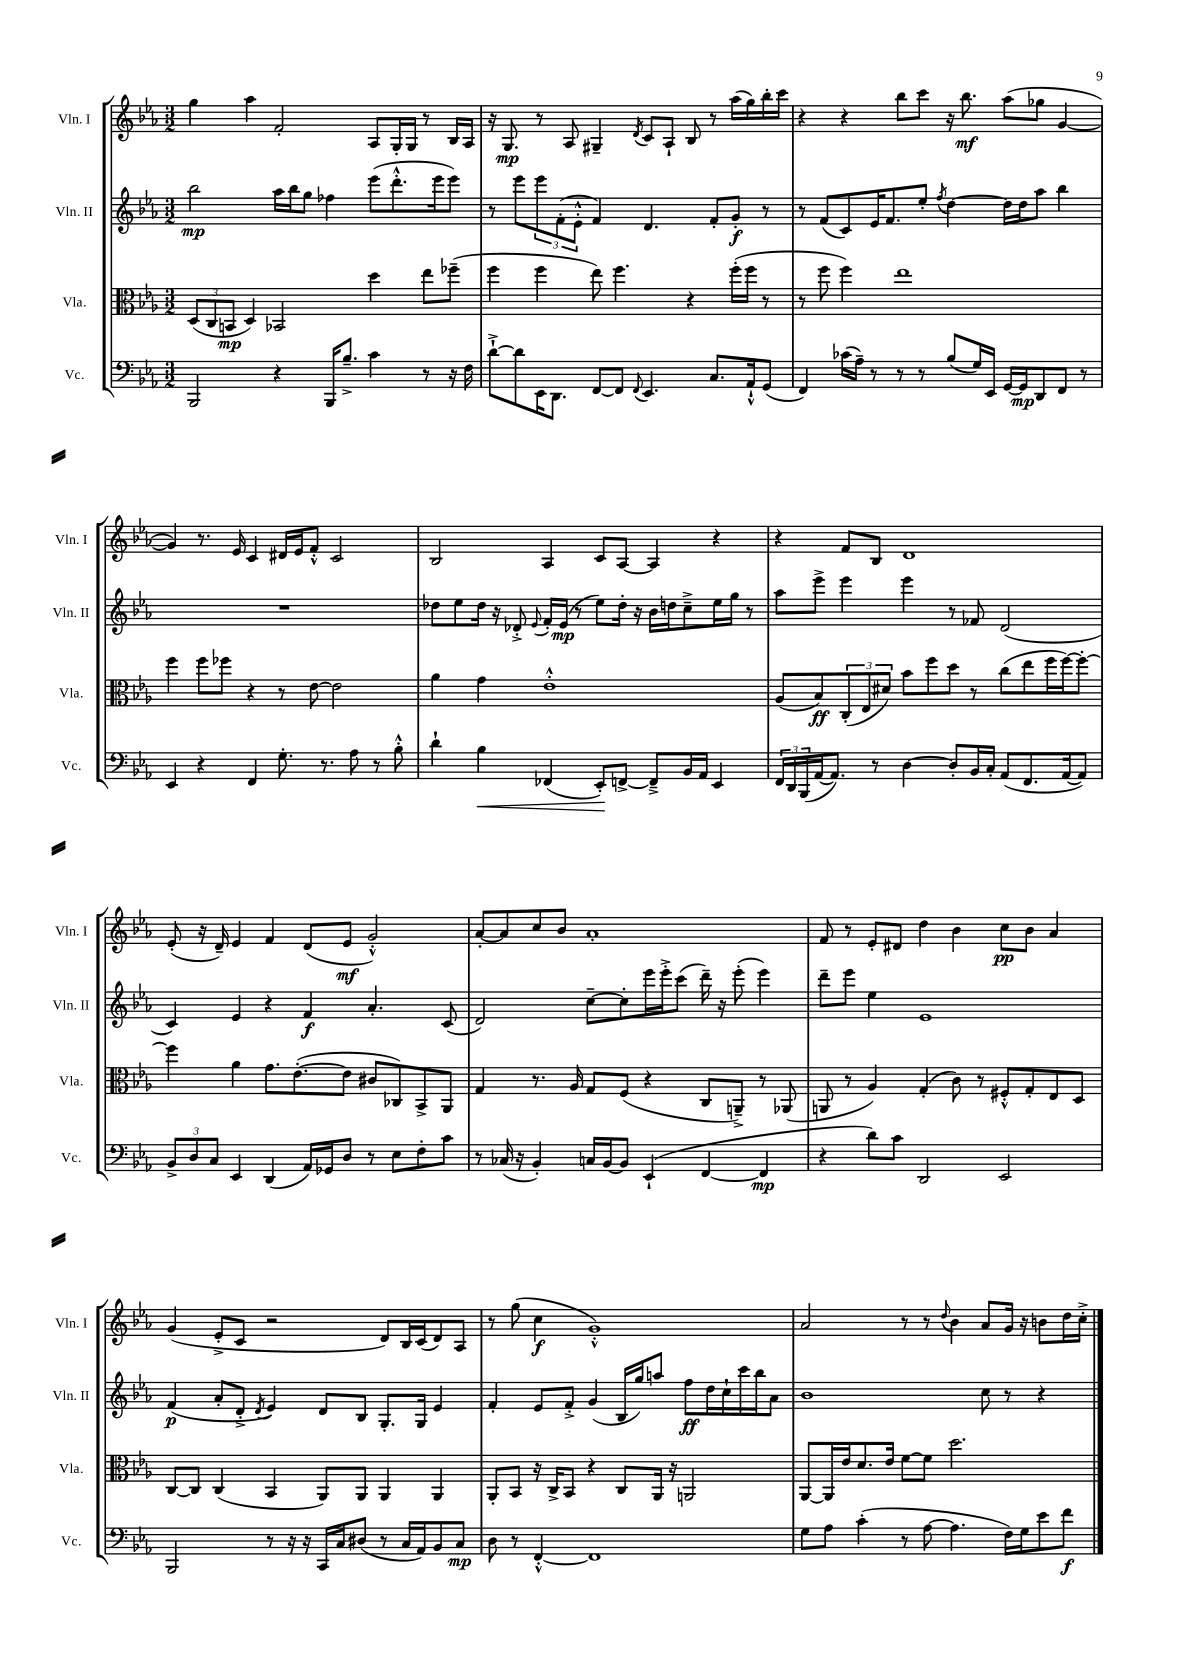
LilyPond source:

<<
\new StaffGroup <<
\new Staff = "s0" \with { instrumentName = "Vln. I" shortInstrumentName = "Vln. I" } {
    \clef treble \key ees \major \numericTimeSignature \time 3/2
    g''4 aes''4 f'2-. aes8 g16-. g16 r8 bes16 aes16 |
    r16 g8.\mp r8 aes8 gis4-- \acciaccatura { d'8 } c'8 aes8-! bes8 r8 aes''16( g''16) bes''16-. c'''16 |
    r4 r4 bes''8 c'''8 r16 bes''8.\mf aes''8( ges''8 g'4~ |
    g'4) r8. ees'16 c'4 dis'16 ees'16 f'8-.-^ c'2 |
    bes2 aes4 c'8 aes8~ aes4 r4 |
    r4 f'8 bes8 d'1 |
    ees'8-.( r16 d'16--) ees'4 f'4 d'8( ees'8\mf g'2-.-^) |
    aes'8~-. aes'8 c''8 bes'8 aes'1-. |
    f'8 r8 ees'8-. dis'8 d''4 bes'4 c''8\pp bes'8 aes'4 |
    g'4( ees'8-.-> c'8 r2 d'8) bes16 c'16( d'8) aes8 |
    r8 g''8( c''4\f g'1-.-^) |
    aes'2 r8 r8 \appoggiatura { d''8 } bes'4 aes'8 g'16 r16 b'8 d''16 c''16-.-> \bar "|." |
}
\new Staff = "s1" \with { instrumentName = "Vln. II" shortInstrumentName = "Vln. II" } {
    \clef treble \key ees \major \numericTimeSignature \time 3/2
    bes''2\mp aes''16 bes''16 g''8 fes''4 ees'''8( d'''8.-.-^ ees'''16 ees'''8) |
    r8 ees'''8 \tuplet 3/2 { ees'''8 f'8-.( ees'8-.-^ } f'4) d'4. f'8-. g'8-.\f r8 |
    r8 f'8( c'8) ees'16 f'8. ees''8-. \acciaccatura { f''8 } d''4~ d''16 d''16 aes''8 bes''4 |
    R1. |
    des''8 ees''8 des''16 r16 des'8-.-> \appoggiatura { ees'8 } f'16-. ees'16\mp( r8 ees''8) des''16-. r16 bes'16 d''16 c''8---> ees''16 g''16 r8 |
    aes''8 ees'''8-> ees'''4 ees'''4 r8 fes'8 d'2( |
    c'4) ees'4 r4 f'4\f aes'4.-. c'8( |
    d'2) c''8~-- c''8-. ees'''16 ees'''16-.-> c'''8( d'''16--) r16 ees'''8-.( ees'''4) |
    d'''8-- ees'''8 ees''4 ees'1 |
    f'4\p( aes'8-. d'8-.-> \acciaccatura { d'8 } ees'4) d'8 bes8 g8.-. g16 ees'4 |
    f'4-. ees'8 f'8-.-> g'4( bes16 g''16) a''8 f''8\ff d''16 c''16-! c'''16 bes''16 aes'8 |
    bes'1 c''8 r8 r4 \bar "|." |
}
\new Staff = "s2" \with { instrumentName = "Vla." shortInstrumentName = "Vla." } {
    \clef alto \key ees \major \numericTimeSignature \time 3/2
    \tuplet 3/2 { d8( c8 b,8\mp } d4) bes,2 d''4 ees''8 fes''8--( |
    f''4 f''4 ees''8) f''4. r4 f''16-.( f''16 r8 |
    r8 f''8 f''4) ees''1 |
    f''4 f''8 fes''8 r4 r8 ees'8~ ees'2 |
    aes'4 g'4 ees'1-.-^ |
    aes8( bes8\ff) \tuplet 3/2 { c8-.( ees8 dis'8) } bes'8 f''8 d''8 r8 c''8( ees''8 f''16 f''16~) f''8~-. |
    f''4 aes'4 g'8. ees'8.~-.( ees'8 cis'8 ces8) bes,8-> aes,8 |
    g4 r8. aes16 g8 f8( r4 c8 a,8--->) r8 aes,8( |
    a,8 r8 aes4) g4-.( c'8) r8 fis8-.-^ g8-. ees8 d8 |
    c8~ c8 c4( bes,4 aes,8) aes,8 aes,4 aes,4 |
    aes,8-. bes,8 r16 c16-> bes,8 r4 c8 aes,16 r16 a,2 |
    aes,8~ aes,16 ees'16 d'8. ees'16 f'8~ f'8 d''2. \bar "|." |
}
\new Staff = "s3" \with { instrumentName = "Vc." shortInstrumentName = "Vc." } {
    \clef bass \key ees \major \numericTimeSignature \time 3/2
    bes,,2 r4 bes,,16 bes8.---> c'4 r8 r16 f16 |
    d'8~-!-> d'8 ees,16 d,8. f,8~ f,8 \appoggiatura { f,8 } ees,4. c8. aes,16-!-^ g,8( |
    f,4) ces'16( aes16--) r8 r8 r8 bes8( g16) ees,16 g,16~ g,16\mp d,8 f,8 r8 |
    ees,4 r4 f,4 g8.-. r8. aes8 r8 bes8-.-^ |
    d'4-! bes4\< fes,4( ees,8-.\!) f,8~-> f,8---> bes,16 aes,16 ees,4 |
    \tuplet 3/2 { f,16 d,16 bes,,16( } aes,16~ aes,8.) r8 d4~ d8-. bes,16 c16-. aes,8( f,8. aes,16~ aes,8) |
    \tuplet 3/2 { bes,8-> d8 c8 } ees,4 d,4( aes,16) ges,16 d8 r8 ees8 f8-. c'8 |
    r8 ces16( r16 bes,4-.) c16 bes,16~ bes,8 ees,4-!( f,4~ f,4\mp |
    r4 d'8) c'8 d,2 ees,2 |
    bes,,2 r8 r16 r16 c,16 c16 dis8( r8 c16 aes,16) bes,8 c8\mp |
    d8 r8 f,4~-.-^ f,1 |
    g8 aes8 c'4-.( r8 aes8~ aes4. f16) g16 ees'8 f'8\f \bar "|." |
}
>>
>>
\layout { \context { \Score \remove "Bar_number_engraver" } }
